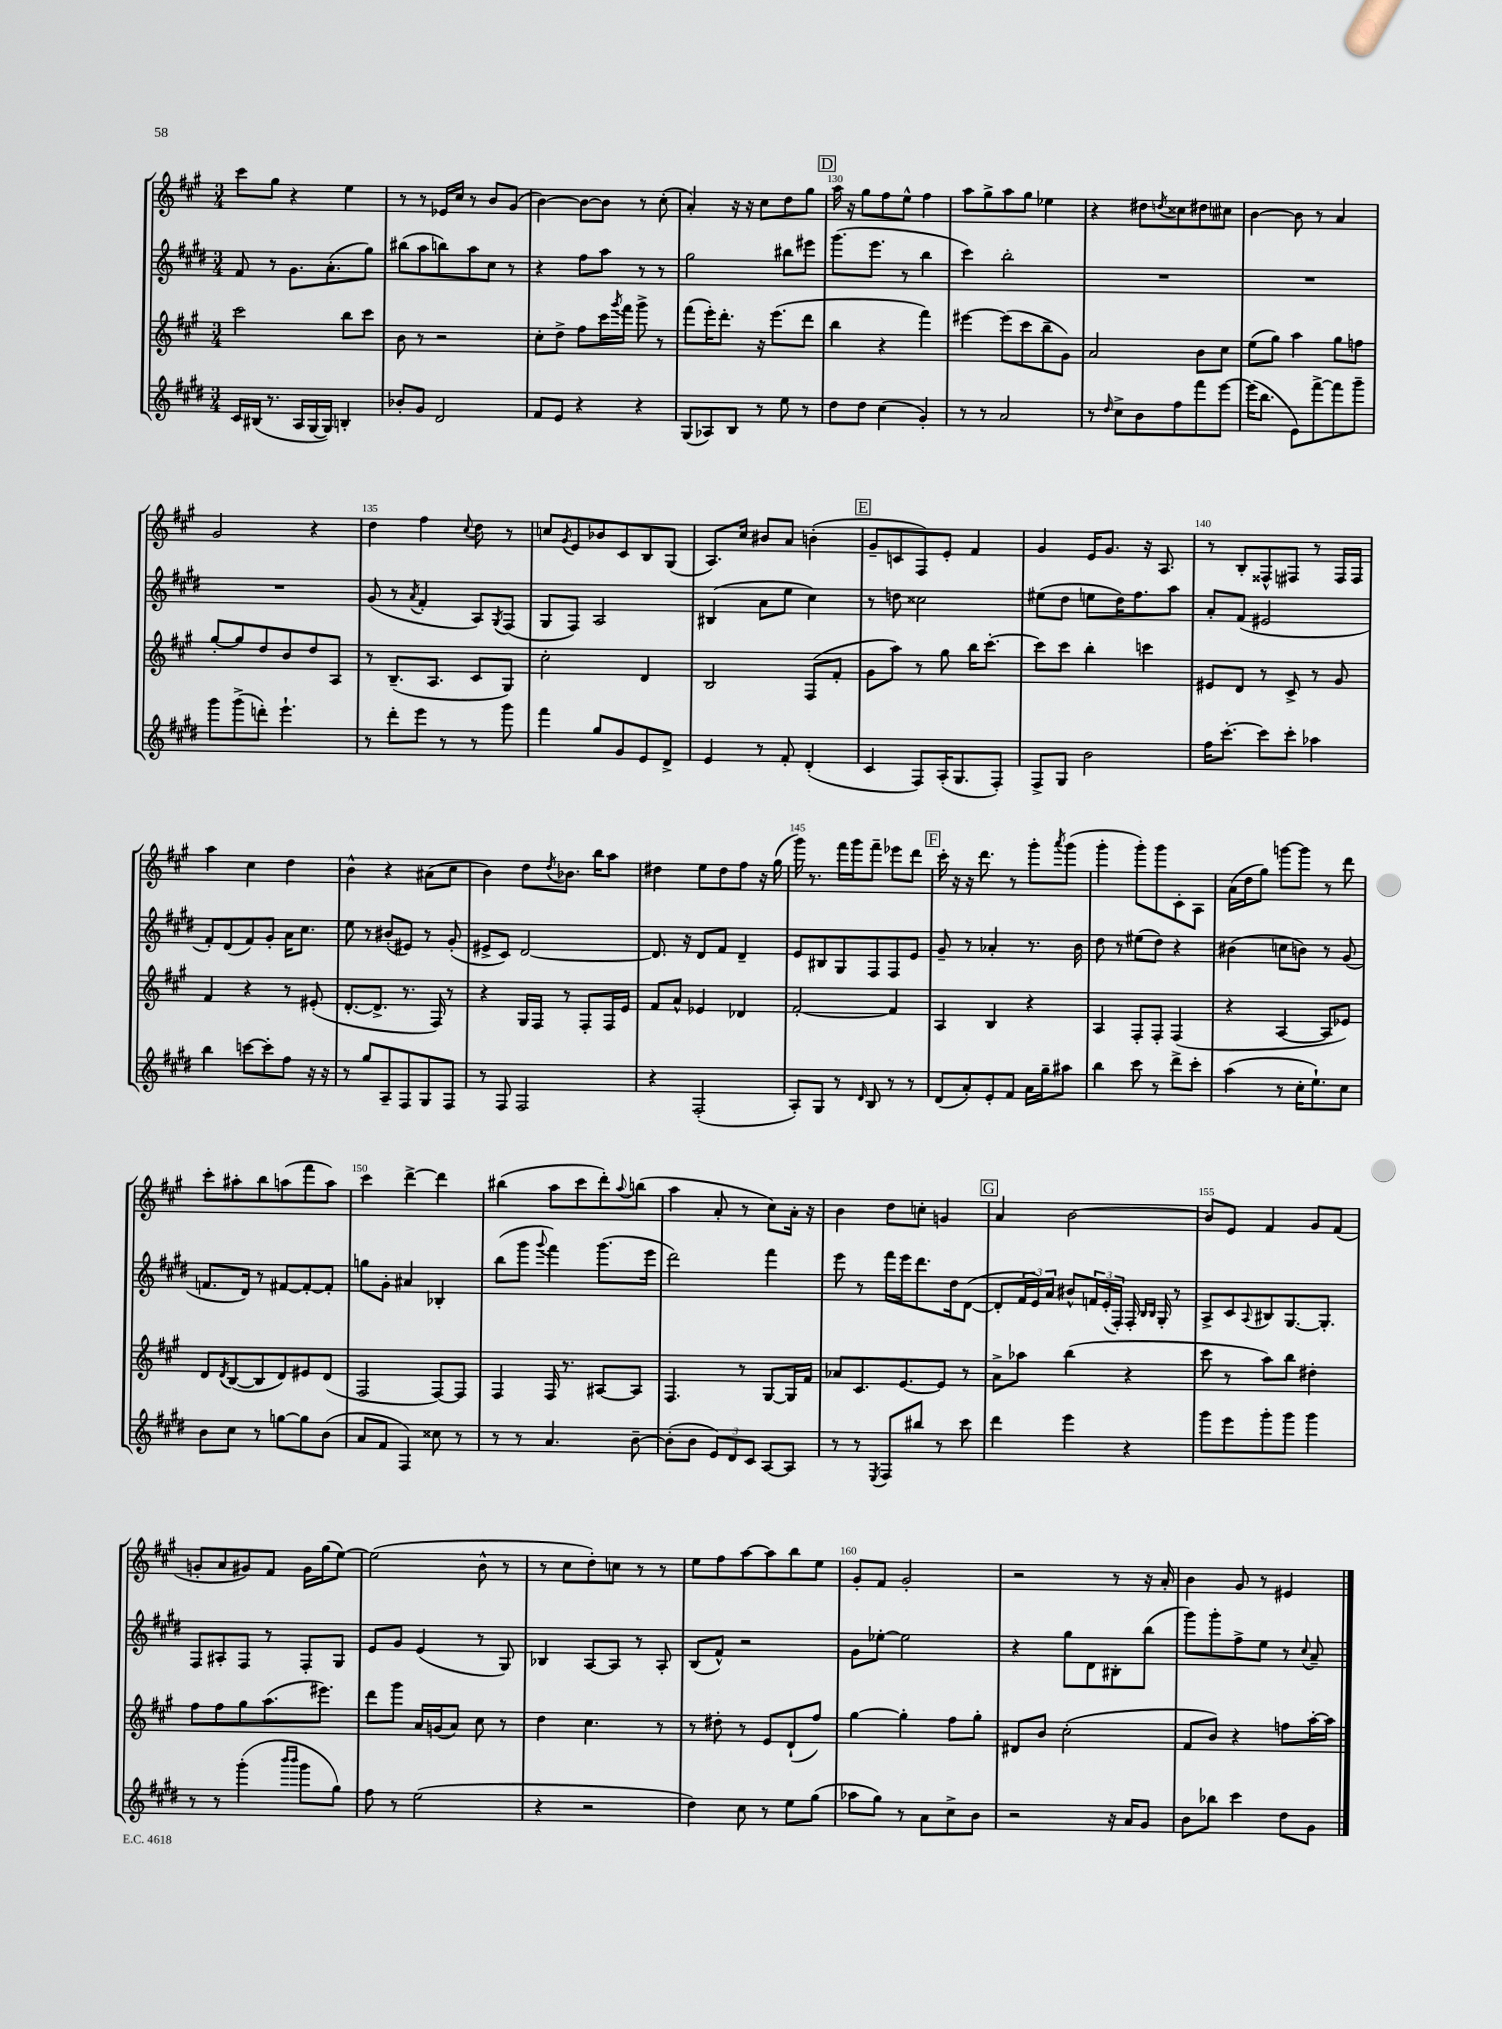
<<
\new StaffGroup <<
\new Staff = "s0" {
    \clef treble \key a \major \numericTimeSignature \time 3/4
    cis'''8 gis''8 r4 e''4 |
    r8 r8 ees'16 cis''16 r8 b'8 gis'8( |
    b'4~) b'8~ b'8 r8 cis''8-.( |
    a'4-.) r16 r16 cis''8 d''8 gis''8 |
    \mark \markup { \box "D" } a''16 r16 gis''8 fis''8 e''8-^ fis''4 |
    a''8 gis''8-> a''8 gis''8 ees''4 |
    r4 dis''8 \acciaccatura { d''8 } cisis''8 dis''8 cis''8 |
    b'4~ b'8 r8 a'4 |
    gis'2 r4 |
    d''4 fis''4 \appoggiatura { cis''8 } d''8 r8 |
    c''8 \acciaccatura { gis'8 } e'8 bes'8 cis'8 b8 gis8( |
    a8.) cis''16 bis'8 a'8 b'4-.( |
    \mark \markup { \box "E" } gis'8-- c'8 fis8) e'8-. fis'4 |
    gis'4 e'16 gis'8. r16 a8. |
    r8 b8-. fisis8-^ fis8 r8 fis16 fis16 |
    a''4 cis''4 d''4 |
    b'4-^ r4 ais'8( cis''8 |
    b'4) d''8 \acciaccatura { d''8 } bes'8. b''16 a''8 |
    dis''4 e''8 dis''8 fis''8 r16 gis''16( |
    gis'''16) r8. fis'''16 gis'''16 fis'''8-- ees'''8 d'''8 |
    \mark \markup { \box "F" } cis'''16-. r16 r16 d'''8. r8 gis'''8-. \acciaccatura { a'''8 } gis'''8( |
    gis'''4-. gis'''8-.) gis'''8 cis'8-. a8 |
    a'16( d''16 gis''8) g'''8~ g'''8 r8 d'''8 |
    cis'''8-. ais''8-. b''8 a''8( fis'''8 a''8) |
    cis'''4 d'''4~-> d'''4 |
    bis''4( a''8 cis'''8 d'''8-.) \appoggiatura { a''8 } b''8( |
    a''4 a'8-. r8 cis''8) a'16-. r16 |
    b'4 d''8 c''8-. g'4 |
    \mark \markup { \box "G" } a'4 b'2~ |
    b'8 e'8 fis'4 gis'8 fis'8( |
    g'8-. a'8 gis'8) fis'8 gis'16 gis''16( e''8~) |
    e''2( b'8-^ r8 |
    r8 cis''8 d''8-.) c''8 r8 r8 |
    e''8 fis''8 a''8~ a''8 b''8 e''8 |
    gis'8-. fis'8 gis'2-. |
    r2 r8 r16 a'16-. |
    b'4 gis'8 r8 eis'4 \bar "|." |
}
\new Staff = "s1" {
    \clef treble \key e \major \numericTimeSignature \time 3/4
    fis'8 r8 gis'8. a'8.-.( gis''8) |
    bis''8( a''8 b''8) a''8 cis''8 r8 |
    r4 fis''8 a''8 r8 r8 |
    gis''2 bis''8 eis'''8 |
    \mark \markup { \box "D" } gis'''8.( e'''8. r8 b''4 |
    cis'''4) b''2-. |
    R2. |
    R2. |
    R2. |
    gis'8( r8 \acciaccatura { a'8 } fis'4-. a8) \acciaccatura { gis8 } fis8( |
    gis8 fis8) a2 |
    bis4( a'8 e''8 cis''4) |
    \mark \markup { \box "E" } r8 d''8 cisis''2 |
    eis''8( dis''8 e''8 dis''16) fis''8. a''8 |
    a'8-. fis'8( eis'2 |
    fis'8-.) dis'8( fis'8) gis'8-. a'16 cis''8. |
    e''8 r8 bis'8-.( eis'8) r8 gis'8-.( |
    eis'8-> cis'8) dis'2~ |
    dis'8. r16 dis'8 fis'8 dis'4-- |
    e'8 bis8 gis8 fis8 fis8 e'8 |
    \mark \markup { \box "F" } gis'8-- r8 aes'4-. r8. b'16 |
    dis''8 r8 eis''8( dis''8) r4 |
    bis'4( c''8 b'8) r8 gis'8( |
    f'8. dis'16) r8 fis'8~ fis'8~-. fis'8-. |
    g''8 gis'8-. ais'4 bes4-. |
    b''8( gis'''8 \appoggiatura { gis'''8 } fis'''4) gis'''8.( e'''16 |
    dis'''2) fis'''4 |
    e'''8 r8 fis'''16 e'''16 dis'''8. dis''16 dis'8~( |
    \mark \markup { \box "G" } dis'8-. \tuplet 3/2 { fis'16 e'16) a'16 } bis'8-^ \tuplet 3/2 { f'16 e'16-.( fis16-.) } fis16-. \grace { b16 b16 } gis16-. r8 |
    a8-> cis'8 \appoggiatura { a8 } bis8 gis8.~ gis8.-. |
    fis8 ais8-. fis8 r8 fis8-. gis8 |
    e'8 gis'8 e'4( r8 gis8) |
    bes4 a8~ a8 r8 a8-. |
    b8( fis'8-^) r2 |
    gis'8 ees''8~-. ees''2 |
    r4 gis''8 dis'8 bis8-. b''8( |
    gis'''8) gis'''8-. fis''8-> e''8 r8 \appoggiatura { cis''8 } a'8-- \bar "|." |
}
\new Staff = "s2" {
    \clef treble \key a \major \numericTimeSignature \time 3/4
    cis'''2 b''8 cis'''8 |
    b'8 r8 r2 |
    cis''8-. d''8-> fis''8 cis'''16 \acciaccatura { gis'''8 } fis'''16 gis'''8-> r8 |
    fis'''8( e'''16-.) d'''8.-. r16 e'''8.( d'''8 |
    \mark \markup { \box "D" } b''4 r4 fis'''4) |
    eis'''4~ eis'''8( cis'''8 b''8-- gis'8) |
    a'2 b'8 cis''8 |
    e''8( gis''8) a''4 gis''8 f''8 |
    gis''8~-. gis''8 d''8 b'8 d''8 a8 |
    r8 b8.--( a8. cis'8 gis8) |
    cis''2-. d'4 |
    b2 fis8( fis'8-. |
    \mark \markup { \box "E" } gis'8 a''8) r8 gis''8 b''16 cis'''8.~-. |
    cis'''8 cis'''8 b''4-. c'''4 |
    eis'8 d'8 r8 cis'8-> r8 gis'8 |
    fis'4 r4 r8 eis'8-.( |
    d'8.~-. d'8.-> r8. fis16) r8 |
    r4 gis16 fis16 r8 fis8-. fis16 e'16 |
    fis'8 a'8-^ ees'4 des'4 |
    fis'2~-. fis'4 |
    \mark \markup { \box "F" } a4 b4 r4 |
    a4 fis8-. fis8-. fis4( |
    r4 a4~ a8 ees'8) |
    d'8 \acciaccatura { d'8 } b8~( b8 d'8) eis'8 d'8( |
    fis2 fis8~) fis8 |
    fis4 fis16 r8. ais8~ ais8 |
    fis4. r8 gis8~ gis16 fis'16 |
    aes'8 cis'8. e'8.~ e'8 r8 |
    \mark \markup { \box "G" } a'8-> aes''8 b''4( r4 |
    cis'''8 r8 a''8) b''8 dis''4-. |
    fis''8 fis''8 gis''8 a''8.( eis'''8.) |
    d'''8 gis'''8 a'16 g'16( a'8) cis''8 r8 |
    d''4 cis''4. r8 |
    r8 dis''8-. r8 e'8 d'8-!( fis''8) |
    gis''4~ gis''4-. fis''8 gis''8-. |
    dis'8 b'8 cis''2-.( |
    fis'8 b'8) r4 f''8 a''16~-. a''16 \bar "|." |
}
\new Staff = "s3" {
    \clef treble \key e \major \numericTimeSignature \time 3/4
    cis'16 bis16( r8. a16 gis16~ gis16) b4-. |
    bes'8-. gis'8 dis'2 |
    fis'8 e'8 r4 r4 |
    gis8( aes8) b8 r8 e''8 r8 |
    \mark \markup { \box "D" } dis''8 dis''8 cis''4( gis'4-.) |
    r8 r8 a'2 |
    r8 \grace { dis''16 } cis''8-> b'8 fis''8 fis'''8 e'''8~ |
    e'''16( b''8. e'8) fis'''8~-> fis'''8 gis'''8-- |
    gis'''8 gis'''8->( d'''8-.) e'''4.-! |
    r8 dis'''8-. e'''8 r8 r8 gis'''8 |
    fis'''4 gis''8 gis'8 e'8 dis'8-> |
    e'4 r8 fis'8-. dis'4-.( |
    \mark \markup { \box "E" } cis'4 fis8) a16-.( gis8. fis8-.) |
    fis8-> gis8 b'2 |
    fis''16 cis'''8.~-. cis'''8 cis'''8-. aes''4 |
    b''4 c'''8~ c'''8-. fis''8 r16 r16 |
    r8 gis''8 a8-- fis8 gis8 fis8 |
    r8 fis8 fis2 |
    r4 fis2-.( |
    a8-.) gis8 r8 \grace { dis'16 } b8 r8 r8 |
    \mark \markup { \box "F" } dis'8( a'8-.) e'8-. fis'8 a'16 gis''16-- ais''8 |
    b''4 cis'''8 r8 dis'''8-> cis'''8-. |
    a''4( r8 cis''16-. e''8.-!) cis''8 |
    b'8 cis''8 r8 g''8~ g''8 b'8( |
    a'8 fis'8 fis4) cisis''8 r8 |
    r8 r8 a'4. b'8~-- |
    b'8-.( b'8 \tuplet 3/2 { e'8) dis'8 cis'8 } a8~ a8 |
    r8 r8 \acciaccatura { e8 } fis8 bis''8 r8 cis'''8 |
    \mark \markup { \box "G" } dis'''4 e'''4 r4 |
    gis'''8 e'''8 gis'''8-. gis'''8 gis'''4 |
    r8 r8 gis'''4-.( \grace { b'''16 b'''16 } gis'''8 gis''8) |
    fis''8 r8 e''2( |
    r4 r2 |
    dis''4) cis''8 r8 e''8 gis''8( |
    aes''8 gis''8) r8 a'8 cis''8-> b'8 |
    r2 r16 a'16 gis'8 |
    b'8 bes''8 cis'''4 dis''8 gis'8 \bar "|." |
}
>>
>>
\layout { \context { \Score currentBarNumber = #126 \override BarNumber.break-visibility = ##(#f #t #t) barNumberVisibility = #(every-nth-bar-number-visible 5) } }
